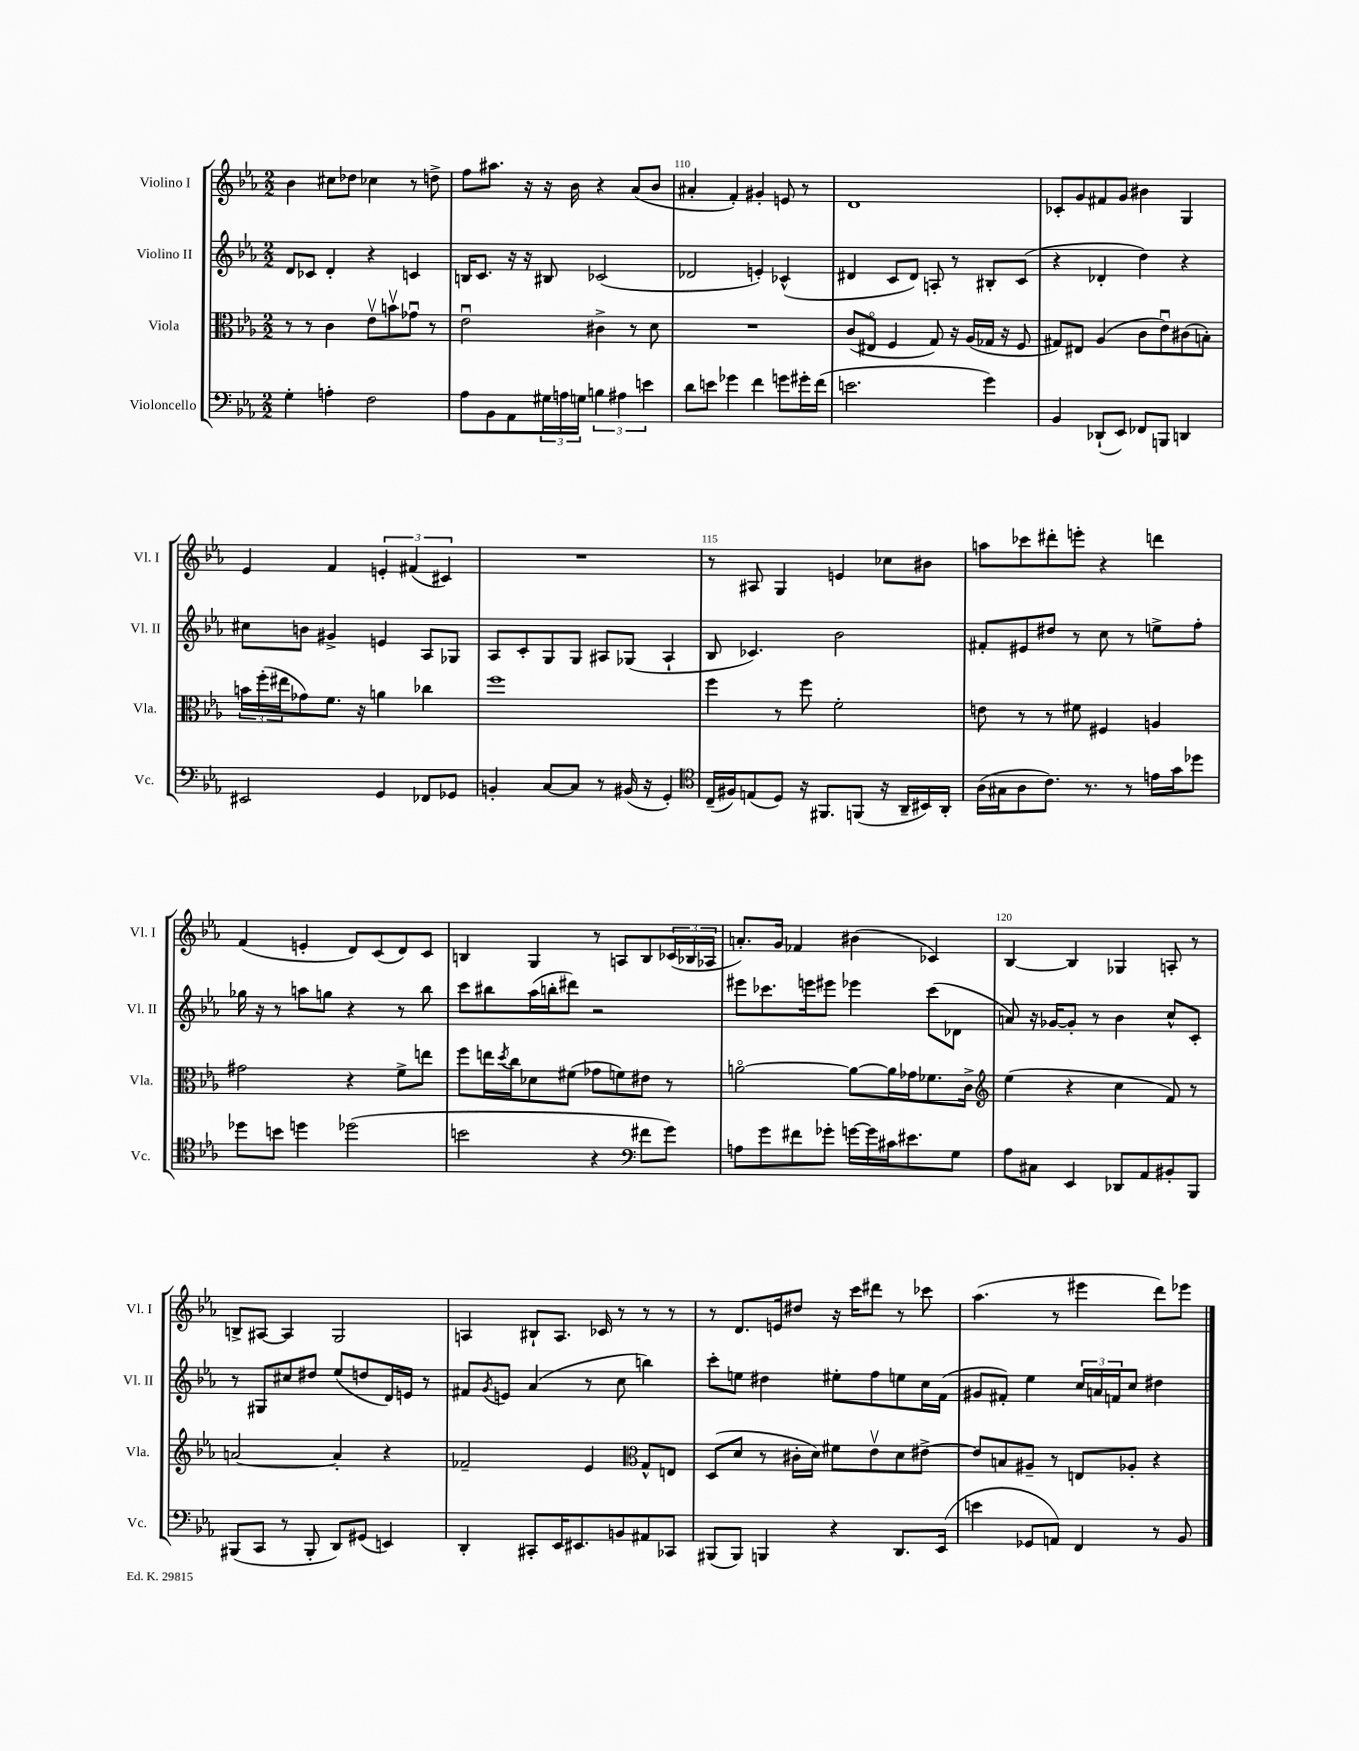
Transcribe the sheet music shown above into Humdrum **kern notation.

**kern	**kern	**kern	**kern
*part4	*part3	*part2	*part1
*staff4	*staff3	*staff2	*staff1
*I"Violoncello	*I"Viola	*I"Violino II	*I"Violino I
*I'Vc.	*I'Vla.	*I'Vl. II	*I'Vl. I
*clefF4	*clefC3	*clefG2	*clefG2
*k[b-e-a-]	*k[b-e-a-]	*k[b-e-a-]	*k[b-e-a-]
*M2/2	*M2/2	*M2/2	*M2/2
=108	=108	=108	=108
4G'\	8r	8d/L	4b-\
.	8r	8c-X/J	.
4An'\	4c\	4d'/	8cc#X\L
.	.	.	8dd-X\J
2F\	8e-v\L	4r	4cc-X\
.	8bnv\	.	.
.	8g-Xu\J	4cn/	8r
.	8r	.	8ddn^\
=109	=109	=109	=109
8A-\L	2e-u\	16Bn/KL	8ff\L
.	.	8.c/J	.
8BB-\	.	.	8.aa#X\J
8AA-\	.	16r	.
.	.	16r	16r
24G#X\L	.	8B#X/	16r
24An\	.	.	.
.	.	.	16b-\
24Gn\JJ	.	.	.
6Bn\	4c#X^\	(2c-X/	4r
6A#X\	.	.	.
.	8r	.	(8a-/L
6en\	.	.	.
.	8d\	.	8b-/J
=110	=110	=110	=110
8d\L	1r	2d-X/	4a#X'/
8en\J	.	.	.
4g-X\	.	.	4f'/)
4f\	.	4en'/)	4g#X'/
8gn\L	.	(4c-X^^/	8en/
16g#X'\L	.	.	8r
(16f\JJ	.	.	.
=111	=111	=111	=111
2.en\	(8c/L	4d#X/	1d
.	8E#X/J	.	.
.	4F/	8c/L	.
.	.	8d#/J)	.
.	8G/)	8An'/	.
.	16r	8r	.
.	(16A-/LL	.	.
4g\)	16G-X/JJ	8B#X'/L	.
.	16r	.	.
.	8F/	(8c/J	.
=112	=112	=112	=112
4BB-/	8G#X/L)	4r	8c-X'/L
.	8E#X/J	.	8g/
(8DD-X`/L	(4A-/	4d-X'/	8f#X/
8EE-/J)	.	.	8g/J
8FF-X/L	8c\L	4dd\)	4b#X\
8BBBn/J	8e-u\)	.	.
4DDn/	(8c#X\	4r	4G/
.	8Bn'\J)	.	.
!!LO:LB:g=z
=113	=113	=113	=113
2EE#X/	24bn\LL	8cc#X\L	4e-/
.	(24ff'\	.	.
.	24ee#X\J	.	.
.	8g-X\)	8bn\J	.
.	8.f\J	4g#X^/	4f/
.	16r	.	.
4GG/	4an\	4en/	6en'/
.	.	.	(6f#X/
8FF-X/L	4cc-X\	8A-/L	.
.	.	.	6c#X/)
8GG-X/J	.	8G-X/J	.
=114	=114	=114	=114
4BBn'/	1ff	8A-/L	1r
.	.	8c'/	.
[8C/L	.	8G/	.
8C/J]	.	8G/J	.
8r	.	8A#X/L	.
(16BB#X/	.	(8G-X/J	.
16r	.	.	.
4GG'/)	.	4A#`/	.
=115	=115	=115	=115
*clefC4	*	*	*
(16C~/LL	4ff\	8B-/	8r
16F#X/J)	.	.	.
(8En/	.	4.c-X/)	8A#X/
8D/J)	8r	.	4G/
16r	8ff\	.	.
8.FF#X/L	.	.	.
.	2f'\	2b-\	4en/
(8FFn/J	.	.	.
16r	.	.	8cc-X\L
16AA-~/LL	.	.	.
16BB#X/)	.	.	8b#X\J
16AA-'/JJ	.	.	.
=116	=116	=116	=116
(16A-\LL	8en\	8f#X'/L	8aan\L
16G#X\J	.	.	.
8A-\	8r	8e#X/	8ccc-X\
8.c\J)	8r	8dd#X/J	8ddd#X'\
.	8f#X\	8r	8eeen'\J
8.r	.	.	.
.	4F#X/	8cc\	4r
8r	.	8r	.
16en\LL	4An/	8een^\L	4dddn\
16g\J	.	.	.
8dd-X\J	.	8ff'\J	.
!!LO:LB:g=z
=117	=117	=117	=117
8dd-X\L	2g#X\	16gg-X\	(4f/
.	.	16r	.
8bn\J	.	8r	.
4ddn\	.	8aan\L	4en'/
.	.	8ggn\J	.
(2dd-X\	4r	4r	8d/L)
.	.	.	(8c/
.	8f^\L	8r	8d/)
.	8een\J	8bb-\	8c/J
=118	=118	=118	=118
2bn\	8ff\L	8ccc\L	4Bn/
.	16een\L	8bb#X\	.
.	8qdd/	.	.
.	16cc\J	.	.
.	8d-X\	(16aa-\L	4G/
.	.	16bbn'\J	.
.	(8f#X\J	8ddd#X\J)	.
4r	8g-X\L	2r	8r
.	8fn\)	.	8An/L
*clefF4	*	*	*
8f#X\L	8e#X\J	.	8B/
8g\J)	8r	.	(24c-X/L
.	.	.	24B-X/
.	.	.	24A-X/JJ
=119	=119	=119	=119
8An\L	[2an\	8eee#X\L	8.an'/L)
8g\	.	8.ccc-X\	.
.	.	.	16g/Jk
8f#X\	.	.	4f-X/
.	.	16eeen\k	.
8g-X'\J	.	8eee#X\J	.
[16gn\LL	8a\L_	4eee-X\	(4b#X\
16g\]	.	.	.
16c#X\J	16a\L]	.	.
8.e#X\	16g-X\J	.	.
.	8.f-X\	(8ccc-\L	4c-X/)
8G\J	.	8d-X\J	.
.	16c^\Jk	.	.
=120	=120	=120	=120
*	*clefG2	*	*
8A-\L	(4ee-\	8an/)	[4B-/
8C#X\J	.	16r	.
.	.	[16g-X/KL	.
4EE-/	4r	8g-'/J]	4B-/]
.	.	8r	.
8DD-X/L	4cc\	4b-\	4G-X/
8AA-/	.	.	.
8BB#X'/	8f/)	8cc^^/L	8An'/
8BBB-/J	8r	8c'/J	8r
!!LO:LB:g=z
=121	=121	=121	=121
(8BBB#X/L	[2an/	8r	8Bn^/L
8CC/J	.	8G#X/L	[8A#X/J
8r	.	8cc#X/	4A#/]
8BBB#'/	.	8dd#X/J	.
8DD/L)	4a'/]	(8ee-/L	2G/
(8GG#X/J	.	8ddn/	.
4EEn/)	4r	16d/L)	.
.	.	16en/JJ	.
.	.	8r	.
=122	=122	=122	=122
4DD'/	2f-X~/	8f#X/L	4An/
.	.	8qg/	.
.	.	8en/J	.
8CC#X'/L	.	(4a-/	8B#X`/L
16EE-/K	.	.	8.A/J
8.EE#X/	.	.	.
.	4e-/	8r	.
.	.	.	16c-X/
8BBn/	.	8cc\	8r
*	*clefC3	*	*
8AA#X/	8G^^/L	4bbn\)	8r
8CC-X/J	8En/J	.	8r
=123	=123	=123	=123
(8BBB#X/L	(8D/L	8ccc'\L	8r
8BBB#/J)	8d/J	8een\J	8.d/L
4BBBn/	8r	4dd#X\	.
.	.	.	16en/k
.	16c#X'\LL	.	8dd#X/J
.	16d\JJ)	.	.
4r	8f#X\L	8ee#X'\L	16r
.	.	.	16ccc\KL
.	8e-v\	8ff\	8ddd#X\J
8.DD/L	8d\	8een\	8r
.	[8e#X^\J	16cc\L	8ccc-X\
(16EE-/Jk	.	(16f\JJ	.
=124	=124	=124	=124
4en\	8e#/L]	8g#X/L	(4.aa-\
.	8Bn/	8f#X'/J)	.
8GG-X/L	8A#X~/J	4ee-\	.
8AAn/J)	8r	.	8r
4FF/	8En/L	24cc/LL	4eee#X\
.	.	24an/	.
.	.	24fn/J	.
.	8A-X'/J	8cc/J	.
8r	4r	4dd#X\	8ddd\L)
8BB-/	.	.	8eee-X\J
==	==	==	==
*-	*-	*-	*-
